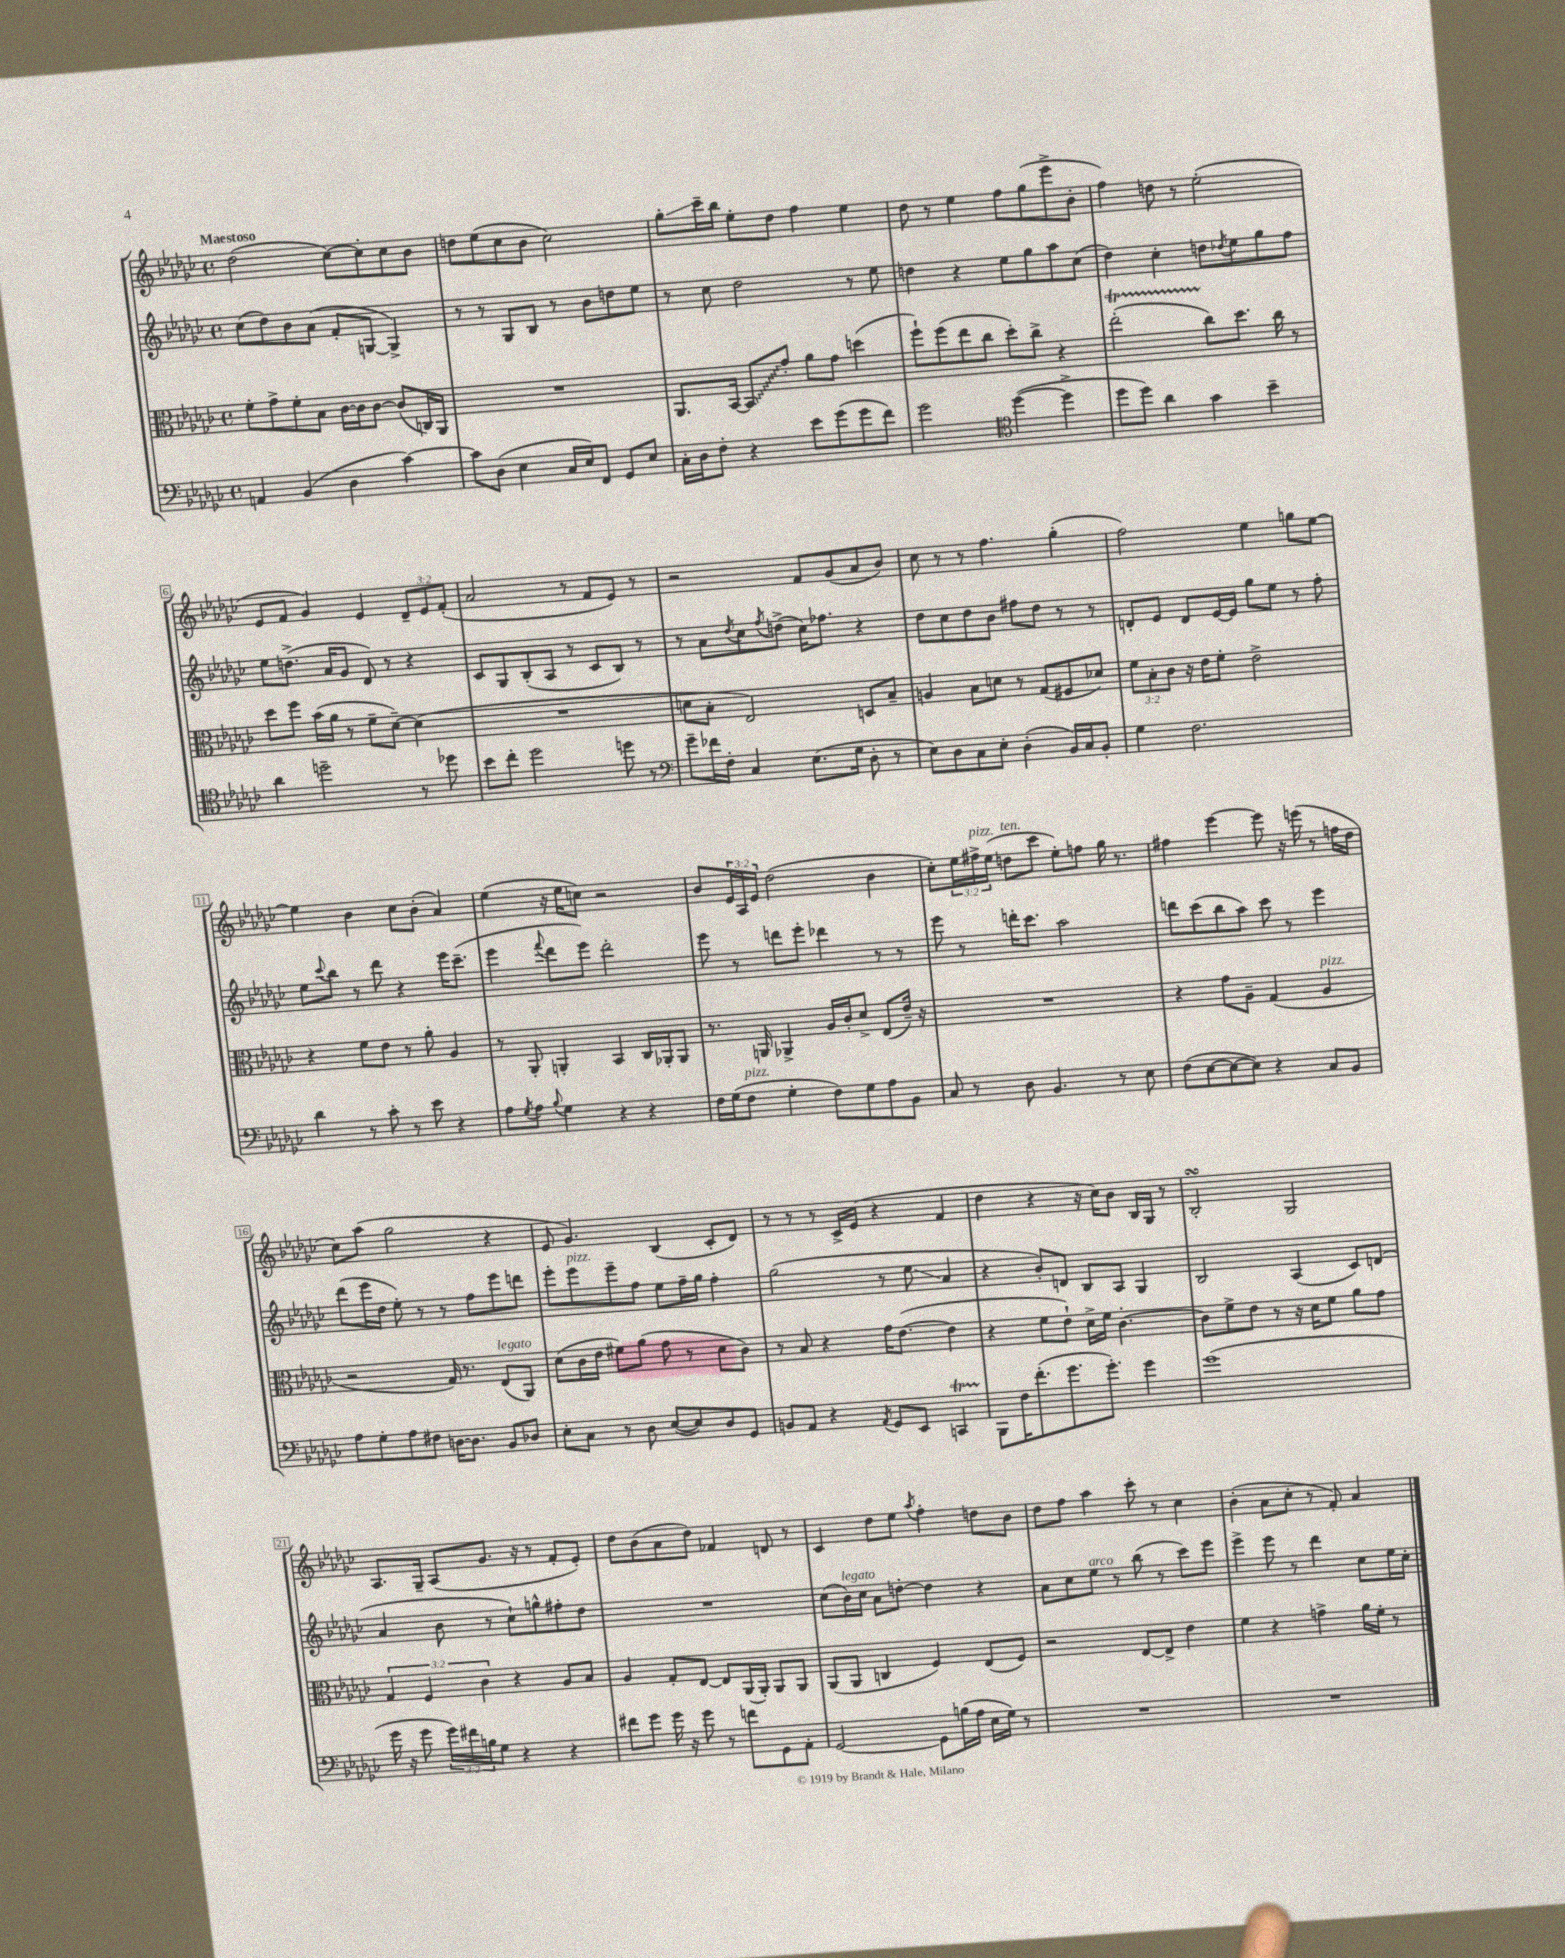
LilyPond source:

<<
\new StaffGroup <<
\new Staff = "s0" {
    \clef treble \key ges \major \defaultTimeSignature \time 4/4 \override Staff.TupletNumber.text = #tuplet-number::calc-fraction-text \tempo "Maestoso"
    des''2( ces''8~) ces''8-. ces''8 bes'8 |
    d''8 ees''8( ces''8 bes'8 ces''2) |
    ges''8-.\glissando ces'''16-- bes''16 ees''8-. des''8 f''4 ees''4 |
    des''8 r8 ees''4 f''8 ges''8( ees'''8-> bes'8-. |
    f''4) d''8 r8 ees''2-.( |
    ees'8 f'8 ges'4) ees'4 \tuplet 3/2 { des'8-- ees'8 f'8-.( } |
    aes'2 r8 f'8 ees'8) r8 |
    r2 f'8 ges'8( aes'8 bes'8) |
    ces''8 r8 r8 f''4. ges''4-.( |
    f''2) ees''4 g''8 ees''8~ |
    ees''4 bes'4 ces''8 bes'8-.( aes'4) |
    ees''4( r16 ees''16 c''8) r2 |
    bes'8 \tuplet 3/2 { ees'16 aes16 ees'16 } des''2( bes'4 |
    ces''8-.) \tuplet 3/2 { ees''16 fis''16->^\markup { \italic "pizz." } ees''16( } d''8^\markup { \italic "ten." } ces'''8 ees''8-.) f''8 ges''16 r8. |
    fis''4 ees'''4~ ees'''8 r16 e'''16( r8 f''16 des''16 |
    ces''8) aes''8( ges''2 r4 |
    ees'8 ges'4.) bes4( ces'8-. des'8) |
    r8 r8 r8 ces'16-> ees'16( r4 f'4 |
    des''4 r4 r16 ces''16) bes'8 bes16 ges16 r8 |
    bes2-.\turn ges2 |
    aes8. ges16-- aes8( ges'8. r16 r8 f'8-. ees'8-.) |
    des''8 bes'8( aes'8 des''8) fes'4 d'8 r8 |
    ces'4 des''8 ees''8 \acciaccatura { aes''8 } f''4-. d''8 bes'8 |
    des''8 f''8 aes''4 ces'''8-. r8 ces''4 |
    bes'4-.( aes'8 ces''8-. r8 f'8-.) aes'4 \bar "|." |
}
\new Staff = "s1" {
    \clef treble \key ges \major \defaultTimeSignature \time 4/4
    ces''8( des''8) bes'8 aes'8( f'8-. g8~ g4->) |
    r8 r8 ges8 bes8 r8 bes'8 d''8 ees''8 |
    r8 ces''8 des''2 r8 ees''8 |
    d''4 r4 ees''8 ges''8 aes''8 ces''8( |
    des''4) ces''4-. d''8 \acciaccatura { des''8 } ees''8 ges''8 f''8 |
    ees''8 d''8.->( aes'16 ges'8 des'8) r8 r4 |
    ces'8 ges8 bes8-.( aes8 r8 ces'8 bes8) r8 |
    r8 aes'8 \acciaccatura { des''8 } ces''8 \acciaccatura { f''8 } d''8->( ces''16) fes''8. r4 |
    des''8 ces''8 des''8 bes'8 fis''8 des''8 r8 r8 |
    d'8-. ees'8 d'8 ees'16~ ees'16 ges''8 ees''8 r8 f''8-. |
    ees''8 \appoggiatura { ces'''8 } bes''8 r8 des'''8 r4 ees'''16 ces'''8.--( |
    ees'''4 \appoggiatura { f'''8 } des'''8 ees'''8) des'''2-. |
    ees'''8 r8 d'''8 ees'''8-. des'''4 r8 r8 |
    ees'''8 r8 d'''16-. ces'''8. aes''2 |
    d'''8 ces'''8( bes''8 aes''8) ces'''8 r8 ees'''4 |
    des'''8( ees'''16 des''16 ees''8-.) r8 r8 f''8 ees'''8 d'''8 |
    ees'''8-. ees'''8^\markup { \italic "pizz." } ees'''8-- f''8 ees''8 f''16-- ges''16 f''4-. |
    ges''2( r8 ees''8\glissando aes'4 |
    r4 bes'8-.) d'8 bes8 aes8 ges4 |
    bes2 aes4( ces'8) d'8( |
    aes'4 bes'8 r8 ces''8-!) g''8-^ fis''8-. des''8 |
    R1 |
    ces''8( bes'16^\markup { \italic "legato" }) ces''16 aes'8 d''8~-. d''4 r4 |
    aes'8 ces''8 ees''8^\markup { \italic "arco" } r8 bes''8( r8 ces'''8) ees'''8 |
    ees'''4-> ees'''8 r8 des'''4 ces''8 ees''16 ces''16-. \bar "|." |
}
\new Staff = "s2" {
    \clef alto \key ges \major \defaultTimeSignature \time 4/4 \override Staff.TupletNumber.text = #tuplet-number::calc-fraction-text
    f'8-. ges'8-> f'8-. bes8 ces'16~ ces'16 ces'8~ ces'8( c16) aes,16 |
    R1 |
    aes,8. bes,16~ \once \override Glissando.style = #'zigzag bes,8\glissando ges'8-. aes'8 ges'8 d''4( |
    f''8-!) f''8( ees''8 ces''8 des''8-.) ces''8-> r4 |
    ees''2-.\startTrillSpan( ces''8\stopTrillSpan) des''8. ces''16 r8 |
    des''8 f''8 bes'16( aes'16 r8 f'8-- des'8~--) des'4( |
    R1 |
    d'8 bes8-. ees2) d8 bes8-- |
    a4 bes8 d'8 r8 ges8( fis8 des'8) |
    \tuplet 3/2 { f'8 bes8-. ces'8 } r16 ees'16 f'8-. ees'2-> |
    r4 f'8 ees'8 r8 aes'8-. aes4 |
    r8 aes,8-. a,4-. bes,4 ces16 aes,16-. aes,8 |
    r8. a,16 aes,4-> aes16 ces'16-. des'8-> ees8( ees'16--) r16 |
    R1 |
    r4 ges'8 aes8-- ges4( aes4^\markup { \italic "pizz." } |
    r2 ges16) r8. ees8^\markup { \italic "legato" }( aes,8) |
    des'8( ces'16 ees'16 fis'8) aes'8( ges'8 r8 des'8 ces'8) |
    r8 bes8 r4 ges'16 ees'8.~( ees'4 |
    r4 f'8 ees'8-!) des'16-> f'16 ces'4.~-. |
    ces'8 f'8-> ees'8 r8 r16 des'16 f'8 aes'8 ges'8 |
    \tuplet 3/2 { ges4 f4 ces'4 } r4 aes8 bes8 |
    aes4 ges8-. ees8~ ees8 aes,16( aes,16-.) aes,8 aes,8 |
    aes,8( aes,8 c4 f4) ees8( f8) |
    r2 ees8~ ees8-> ees'4 |
    f'4 r4 g'4-> aes'16 f'16-. r8 \bar "|." |
}
\new Staff = "s3" {
    \clef bass \key ges \major \defaultTimeSignature \time 4/4 \override Staff.TupletNumber.text = #tuplet-number::calc-fraction-text
    a,4 bes,4( des4 ces'4~) |
    ces'8 des8( ees4 ces16 ees16) f,8 ges,8 ees8 |
    ces16-. des16 f8-. r4 ees'8 ges'8( ges'8 f'8) |
    ges'2 \clef tenor des''4~( des''4-> |
    des''8 des''8) aes'4 ges'4 bes'4-- |
    aes'4 d''2-- r8 des''8 |
    bes'8 ces''8-. des''2 d''8 r8 |
    \clef bass ges'8-- fes'16 f16-. ces4 ees8.( ges16 des8-. r8 |
    ees8) des8 ces8 ees8-. des4-.( bes,16) ces16 bes,8-. |
    ges4 f2. |
    des'4 r8 ces'8-. r8 ees'8 r4 |
    aes8 \acciaccatura { ges8 } aes8 \appoggiatura { bes8 } ges4 r4 r4 |
    f16 ges16( f8^\markup { \italic "pizz." } ges4-. f8) ges8 aes8 bes,8 |
    ces8 r8 des8 bes,4. r8 ees8 |
    f8( ees8~ ees8~ ees8) r4 ces8 bes,8 |
    aes8 ges8-. aes8 fis8 d16~ d8. bes,8 des8 |
    ees8-. ces8 r8 des8 ees8~( ees8) des8 ges,8 |
    b,8 aes,8 r4 \acciaccatura { aes,8 } ges,8 ees,8 c,4\startTrillSpan |
    bes,,8\stopTrillSpan f16 f'8.-.( ges'8. ges'8.-.) ges'4 |
    ges'1( |
    ges'16 r16 ges'8 \tuplet 3/2 { ges'16) fis'16 b16 } ges8 r4 r4 |
    fis'8 ges'8 ges'16 r16 ges'8 r8 f'8 ges,8 aes,8-. |
    ges,2~ ges,8 b16( aes16 ees16 ges16) r8 |
    R1 |
    R1 \bar "|." |
}
>>
>>
\layout { \context { \Score \override BarNumber.stencil = #(make-stencil-boxer 0.1 0.3 ly:text-interface::print) } }
